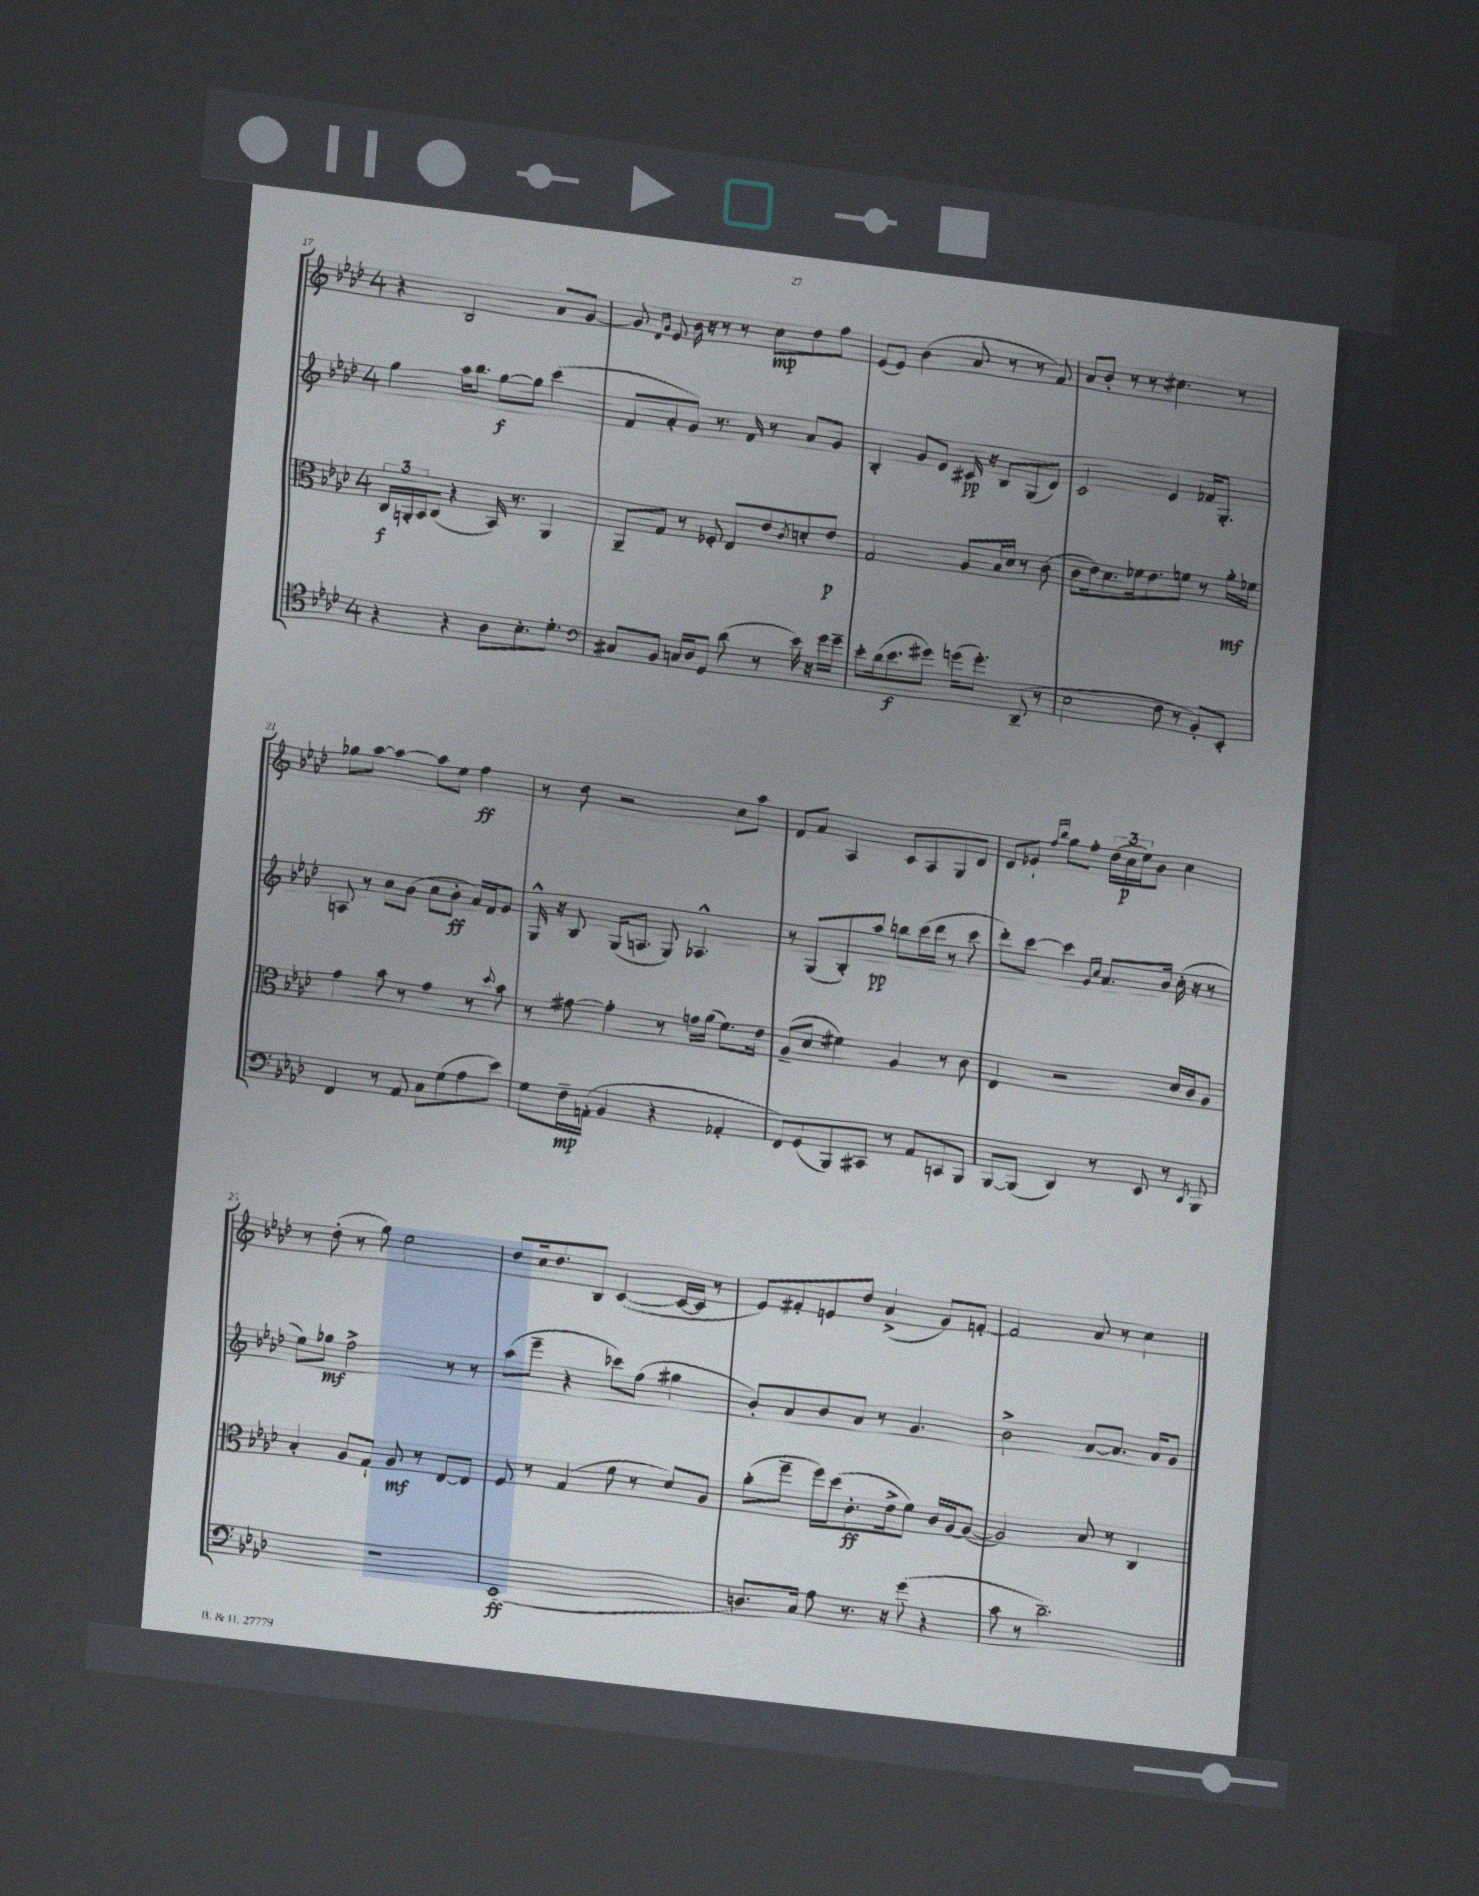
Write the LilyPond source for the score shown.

<<
\new StaffGroup <<
\new Staff = "s0" {
    \clef treble \key aes \major \once \override Staff.TimeSignature.style = #'single-digit \time 4/4
    r4 bes2 aes'8 g'8~ |
    g'8 \grace { des'16 g'16 } ees'8 bes'16 r16 r8 r8 c''8\mp des''8 f''8 |
    ees'8( ees'8) bes'4( aes'8 r8 r8 f'8) |
    aes'8 bes'8-. r8 r8 cis''4. r8 |
    ges''8 aes''8~ aes''4~ aes''8 ees''8 f''4\ff |
    r8 des''8 r2 c''8 aes''8 |
    f'8 aes'8 aes4 c'8 aes8 g8 des'8 |
    ees'8 ges'8-! \grace { f''16 bes''16 } g''8 f''8-. \tuplet 3/2 { des''16( c''16\p ees''16) } bes'8 c''4 |
    r8 des''8-.( r8 g''8) ees''2 |
    des''8 c''16 des''8. bes8 c'4~( c'16~ c'16 r8 |
    ees'8) fis'8-. e'8 des''8 aes'4->( g'8) f'8~-. |
    f'2 aes'8 r8 c''4 \bar "|." |
}
\new Staff = "s1" {
    \clef treble \key aes \major \once \override Staff.TimeSignature.style = #'single-digit \time 4/4
    g''4 aes''16 bes''8. g''8~\f g''8 c'''4( |
    f'8 aes'8-. g'8) r8. f'16 r8 aes'8 g'8 |
    bes4-. g'8 ees'8 cis'16\pp r16 bes8 g8( des'8) |
    c'2 ees'4 fes'16 g8.-. |
    a8 r8 c''8 bes'8( c''8 bes'8-.\ff aes'16) f'16 g'8 |
    g16-^ r16 bes8 g16( a8. g8) aes4.-^ |
    r8 g8( bes8-.) aes''8\pp b''8 c'''16( des'''16 r8 c'''8 |
    des'''8-.) c'''8~ c'''4 \grace { g'16 c''16 } aes'8. bes'16 c''16-.( r16 r8 |
    ees''8) ges''8\mf f''2-> r8 r8 |
    aes''8( ees'''8-- r4 ces'''8) f''8( gis''4 |
    bes'8-.) aes'8 bes'8 aes'8 r8 g'4. |
    bes'2-> aes'8~ aes'8. aes'16 g'8 \bar "|." |
}
\new Staff = "s2" {
    \clef alto \key aes \major \once \override Staff.TimeSignature.style = #'single-digit \time 4/4
    \tuplet 3/2 { c16\f a,16-. bes,16 } c8( r4 bes,16) r8. a,4 |
    aes,8-- g8 r8 fes8-. ees8 ees'8 \acciaccatura { c'8 } d'8-. ees'8\p |
    g2 aes8 bes16 des'16 r8 c'8( |
    c'8 ees'16) des'8. fes'16 ees'8. f'8 r8 aes'16-.\mf fes'16 |
    g'4 bes'8 r8 g'4 r8 \appoggiatura { des''8 } bes'8 |
    r8 gis'8~ gis'4-. r8 g'16 aes'16( f'8.) ees'16 |
    aes8--( des'8 fis'4) aes4 r8 c'8 |
    ees4 r2 des'16 c'16 aes8 |
    bes4-. aes8 g8-! aes8\mf r8 ees8~ ees8 |
    f8 r8 g4( f'8 r8 des'8) aes8 |
    aes'8-.( f''8-- f''16) des''16( c'8.-.\ff ees'16-> f'8) c'16 aes16~ aes8~( |
    aes2) bes8 r8 c4 \bar "|." |
}
\new Staff = "s3" {
    \clef tenor \key aes \major \once \override Staff.TimeSignature.style = #'single-digit \time 4/4
    r4 r4 aes8 bes8.-. des'8.-. |
    \clef bass cis8 bes,8 c16 des16 g,8 des'8( r8 ees'16) r16 g'16 g'16-- |
    ees'8-. des'16( ees'8.\f gis'8) g'16( g'8.-.) des,8--( r8 |
    ees2 f8 r8 bes,8-.) ees,8-. |
    f,4 r8 aes,8 c8 g8( aes8 ees'8) |
    g8 f16--\mp a,16-.( bes,4 r4 aes,4-. |
    f,8) g,8( bes,,8) cis,8 r8 aes,8 c,8 bes,,8 |
    bes,,8~ bes,,8( des,4) r8 ees,8 r8 \acciaccatura { des,8 } bes,,8 |
    r1 |
    ees,1\ff( |
    d8.) c16 aes8 r8. r16 g'8( r4 |
    c'8 r8 des'2.--) \bar "|." |
}
>>
>>
\layout { \context { \Score currentBarNumber = #17 } }
